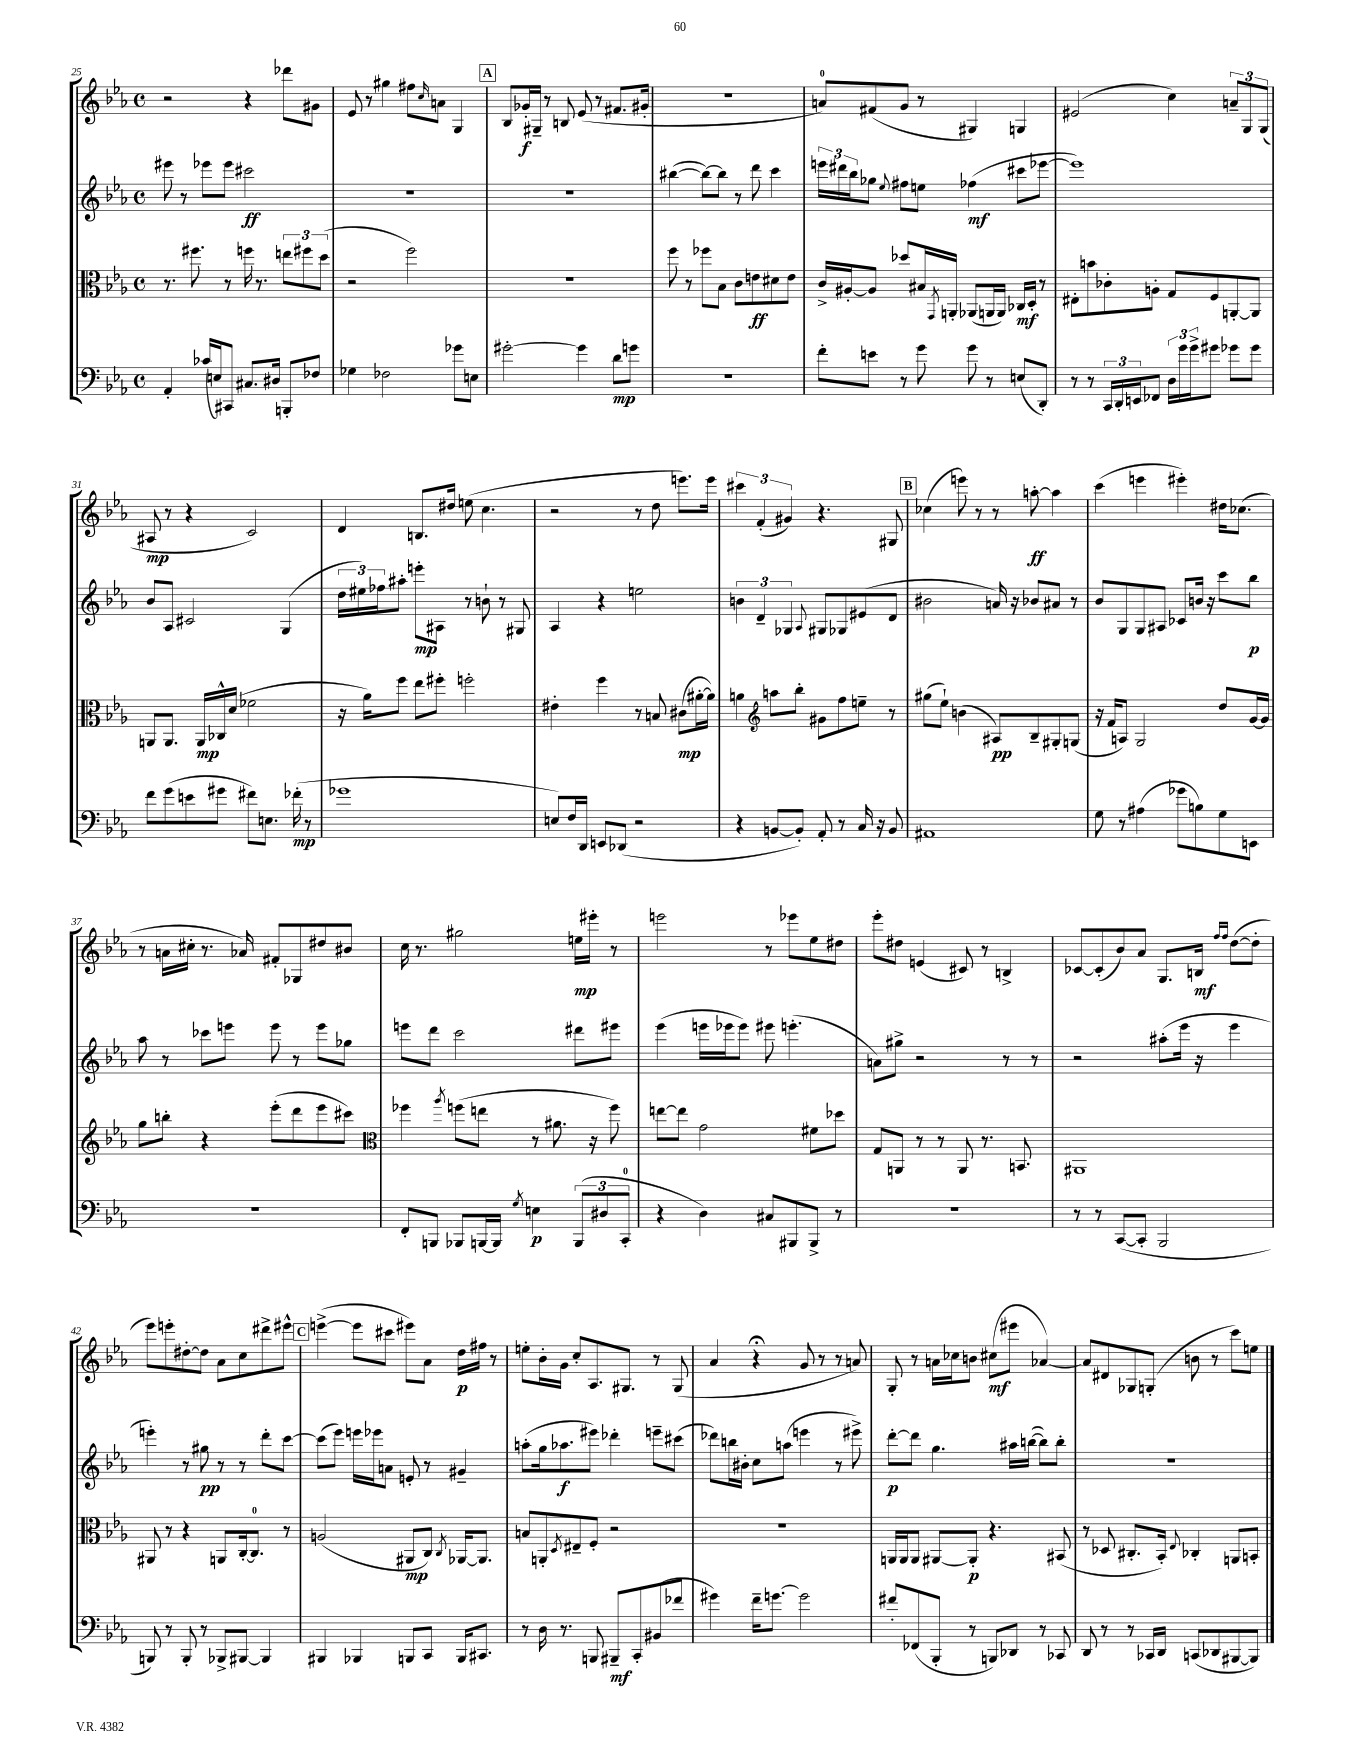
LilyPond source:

<<
\new StaffGroup <<
\new Staff = "s0" {
    \clef treble \key ees \major \defaultTimeSignature \time 4/4
    r2 r4 des'''8 gis'8 |
    ees'8 r8 gis''4 fis''8 \grace { c''16 } a'8 g4 |
    \mark \markup { \box "A" } bes8 ges'16-.\f gis16-- r8 b8 ees'8( r8 fis'8. gis'16-. |
    R1 |
    a'8-0) fis'8( g'8 r8 gis4) g4 |
    eis'2( c''4) \tuplet 3/2 { a'8-- g8 g8( } |
    ais8\mp r8 r4 c'2) |
    d'4 b8. dis''16 e''8( c''4. |
    r2 r8 d''8 e'''8.) e'''16 |
    \tuplet 3/2 { cis'''4 f'4-.( gis'4) } r4. gis8 |
    \mark \markup { \box "B" } ces''4( e'''8) r8 r8 a''8~-.\ff a''4 |
    c'''4( e'''4 eis'''4-.) dis''16 ces''8.( |
    r8 a'16 cis''16-. r8. aes'16) fis'8-. ges8 dis''8 bis'8 |
    c''16 r8. gis''2 e''16\mp eis'''16-. r8 |
    e'''2 r8 ees'''8 ees''8 dis''8 |
    ees'''8-. dis''8 e'4( cis'8) r8 b4-> |
    ces'8~ ces'8-.( bes'8) aes'8 g8. b16\mf \grace { f''16 f''16 } d''8~( d''8-. |
    ees'''8) e'''8-. dis''8~-. dis''8 aes'8 c''8 dis'''8-> eis'''8-^ |
    \mark \markup { \box "C" } e'''4~->( e'''8 cis'''8 eis'''8) aes'8 d''16\p fis''16 r8 |
    e''8-. bes'16-. g'16 c''8-. aes8. gis8. r8 gis8( |
    aes'4 r4\fermata g'8 r8 r8 a'8) |
    g8-. r8 a'16 ces''16 b'8 cis''8\mf( eis'''8 aes'4~) |
    aes'8 dis'8 ges8 g8-.( b'8 r8 c'''8) e''8 \bar "|." |
}
\new Staff = "s1" {
    \clef treble \key ees \major \defaultTimeSignature \time 4/4
    eis'''8 r8 ees'''8 ees'''8 cis'''2\ff |
    R1 |
    \mark \markup { \box "A" } R1 |
    bis''4~( bis''8~) bis''8 r8 d'''8 c'''4 |
    \tuplet 3/2 { e'''16 dis'''16 bes''16 } ges''8 \appoggiatura { ees''8 } fis''8 e''8 fes''4\mf( cis'''8 ees'''8~ |
    ees'''1) |
    bes'8 aes8 cis'2 g4( |
    \tuplet 3/2 { d''16 eis''16) fes''16 } ais''8-. e'''8-.\mp ais8 r8 b'8-! r8 gis8 |
    aes4 r4 e''2 |
    \tuplet 3/2 { b'4 d'4-- ges4 } \appoggiatura { aes8 } gis8 ges8 eis'8( d'8 |
    \mark \markup { \box "B" } bis'2 a'16) r16 bes'8 ais'8 r8 |
    bes'8 g8 g8 ais8 ces'8 b'16 r16 c'''8 bes''8\p |
    aes''8 r8 ces'''8 e'''8 e'''8 r8 e'''8 ges''8 |
    e'''8 d'''8 c'''2 dis'''8 eis'''8 |
    ees'''4( e'''16 ees'''16 ees'''8) eis'''8 e'''4.-.( |
    a'8) gis''8-> r2 r8 r8 |
    r2 ais''8-.( ees'''16 r16 ees'''4 |
    e'''4-.) r8 gis''8\pp r8 r8 d'''8-. c'''8~ |
    \mark \markup { \box "C" } c'''8( ees'''8) e'''16 ees'''16 a'8 e'8-. r8 gis'4-- |
    a''8-.( g''16 aes''8.\f eis'''8) des'''4-. e'''8-- cis'''8( |
    des'''8) b''16 bis'16-. c''8 a''8( e'''4 r8 eis'''8->) |
    d'''8~-.\p d'''8 g''4. ais''16 b''16~( b''8) b''8-. |
    R1 \bar "|." |
}
\new Staff = "s2" {
    \clef alto \key ees \major \defaultTimeSignature \time 4/4
    r8. fis''8. r8 f''16 r8. \tuplet 3/2 { e''8 fis''8 d''8( } |
    r2 f''2) |
    \mark \markup { \box "A" } r1 |
    f''8 r8 fes''8 bes8 c'8 e'8\ff dis'8 e'8 |
    c'16-> ais16~-. ais8 des''8 bis16 \acciaccatura { g,8 } a,16-. aes,8( a,16 a,16) ces16\mf d16-. r8 |
    eis8-. b'8 ces'8-. a8-. g8 f8 a,8~-. a,8 |
    a,8 a,8. a,16\mp ces16-^ d'16( fes'2 |
    r16 aes'16) f''8 ees''8 fis''8-. f''2-. |
    eis'4-. f''4 r8 b8 cis'8\mp( ais'16~-. ais'16) |
    a'4 \clef treble a''8 bes''8-. gis'8 f''8 e''8-- r8 |
    \mark \markup { \box "B" } gis''8( ees''8-!) b'4( ais8\pp) bes8-- gis8-. g8( |
    r16 f'16 a8) g2 d''8 g'16~ g'16 |
    g''8 b''8-. r4 ees'''8-.( d'''8 ees'''8 cis'''8) |
    \clef alto fes''4 \acciaccatura { aes''8 } f''8( e''8 r8 ais'8. r16 f''8) |
    e''8~ e''8 g'2 fis'8 des''8 |
    g8 a,8 r8 r8 a,8 r8. b,8. |
    ais,1 |
    ais,8 r8 r4 a,8 c16~-. c8.-0 r8 |
    \mark \markup { \box "C" } a2( ais,8\mp c8) \acciaccatura { c8 } aes,16~ aes,8. |
    b8 a,8-. \acciaccatura { d8 } eis8-- f8-. r2 |
    r1 |
    a,16 a,16 a,8 ais,8~ ais,8-.\p r4. bis,8( |
    r8 des8 cis8.-. bes,16-.) \appoggiatura { ees8 } ces4-. a,8 b,8-. \bar "|." |
}
\new Staff = "s3" {
    \clef bass \key ees \major \defaultTimeSignature \time 4/4
    aes,4-. ces'16( e16) cis,8 cis8. dis16 b,,8-. fes8 |
    ges4 fes2 ges'8 e8 |
    \mark \markup { \box "A" } gis'2~-. gis'4 d'8\mp g'8 |
    R1 |
    f'8-. e'8 r8 g'8 g'8 r8 e8( d,8-.) |
    r8 r8 \tuplet 3/2 { c,16 d,16-. e,16 } fes,8 \tuplet 3/2 { d16 g'16 g'16-> } gis'8 ges'8 ges'8 |
    f'8 g'8( e'8 gis'8 fis'8) e8. fes'16-.\mp( r8 |
    ges'1 |
    e8) f16 d,16 e,8 des,8( r2 |
    r4 b,8~ b,8-.) aes,8-. r8 c16 r16 b,8 |
    \mark \markup { \box "B" } ais,1 |
    g8 r8 ais4( ges'8 b8) g8 e,8 |
    r1 |
    f,8-. b,,8 bes,,8 b,,16~ b,,16 \acciaccatura { g8 } e4\p \tuplet 3/2 { b,,8( dis8 c,8-0-. } |
    r4 d4) cis8 bis,,8 bis,,8-> r8 |
    r1 |
    r8 r8 c,8~( c,8-. bes,,2 |
    b,,8) r8 b,,8-. r8 bes,,8-> bis,,8~ bis,,4 |
    \mark \markup { \box "C" } bis,,4 bes,,4 b,,8 c,8 b,,16 cis,8. |
    r8 d16 r8. b,,8 bis,,8--\mf c,8-. bis,8( fes'8 |
    gis'4) f'16-- g'8.~ g'2 |
    fis'8-. fes,8( bes,,8-. r8 b,,8) des,8 r8 ces,8 |
    d,8 r8 r8 ces,16 d,16 c,8( des,8 bis,,8~ bis,,8) \bar "|." |
}
>>
>>
\layout { \context { \Score currentBarNumber = #25 } }
